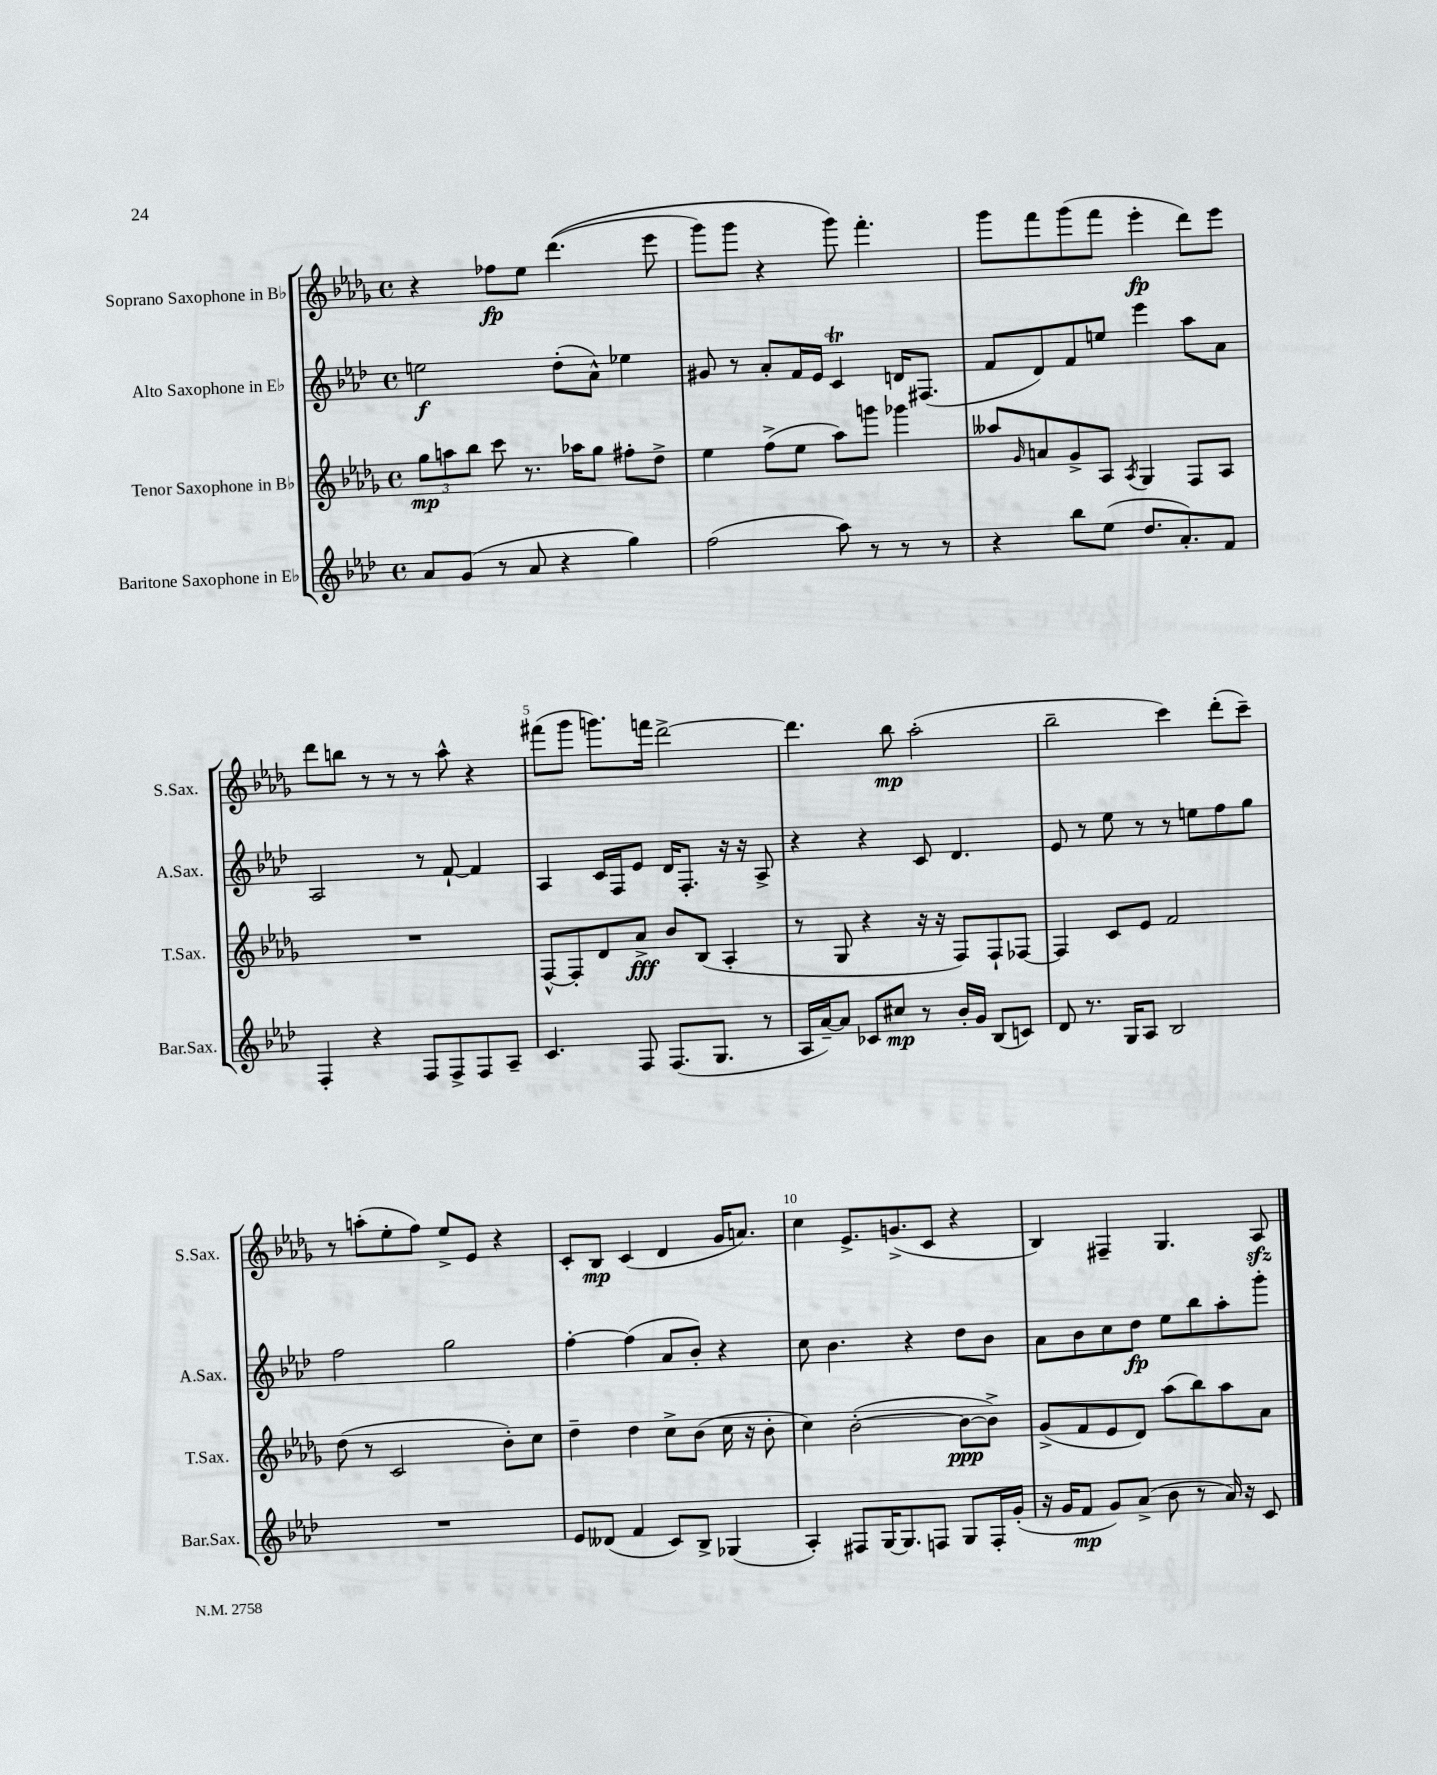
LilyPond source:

<<
\new StaffGroup <<
\new Staff = "s0" \with { instrumentName = "Soprano Saxophone in Bb" shortInstrumentName = "S.Sax." } {
    \clef treble \key des \major \defaultTimeSignature \time 4/4
    r4 fes''8\fp ees''8 des'''4.(\( ees'''8 |
    ges'''8) ges'''8 r4 ges'''8\) f'''4.-. |
    ges'''8 f'''8 ges'''8( f'''8 ees'''4-.\fp des'''8) ees'''8 |
    des'''8 b''8 r8 r8 r8 aes''8-^ r4 |
    fis'''8( ges'''8 g'''8.) f'''16 des'''2~-> |
    des'''4. bes''8\mp aes''2-.( |
    bes''2-- c'''4) des'''8-.( c'''8--) |
    r8 a''8-.( ees''8-. f''8) ees''8-> ees'8 r4 |
    c'8-. bes8\mp c'4( des'4 ges'16 a'8.) |
    c''4 ees'8.-> g'8.->( c'8 r4 |
    bes4) fis4-- ges4. aes8\sfz \bar "|." |
}
\new Staff = "s1" \with { instrumentName = "Alto Saxophone in Eb" shortInstrumentName = "A.Sax." } {
    \clef treble \key aes \major \defaultTimeSignature \time 4/4
    e''2\f des''8-.( aes'8-^) ees''4 |
    gis'8 r8 aes'8-. f'16 ees'16 c'4\trill d'16 fis8.( |
    f'8 des'8) f'8 e''8 ees'''4 aes''8 aes'8 |
    aes2 r8 f'8~-! f'4 |
    aes4 c'16 f16 ees'8 des'16 f8.-. r16 r16 aes8-> |
    r4 r4 c'8 des'4. |
    ees'8 r8 ees''8 r8 r8 e''8 f''8 g''8 |
    f''2 g''2 |
    f''4~-. f''4( aes'8 bes'8-.) r4 |
    c''8 bes'4. r4 des''8 bes'8 |
    aes'8 bes'8 c''8 des''8\fp ees''8 bes''8 aes''8-. g'''8-. \bar "|." |
}
\new Staff = "s2" \with { instrumentName = "Tenor Saxophone in Bb" shortInstrumentName = "T.Sax." } {
    \clef treble \key des \major \defaultTimeSignature \time 4/4
    \tuplet 3/2 { ges''8\mp a''8 bes''8 } c'''8 r8. aes''16 ges''8 fis''8-. des''8-> |
    ees''4 f''8->( ees''8 aes''8) g'''8 ges'''4 |
    aeses''8 \grace { ges'16 } a'8 ges'8-> aes8 \acciaccatura { aes8 } ges4 f8 aes8 |
    R1 |
    f8~-^ f8-. des'8 aes'8->\fff bes'8 bes8( aes4-. |
    r8 ges8 r4 r16 r16 f8) f8-! fes8~ |
    fes4 c'8 ees'8 f'2 |
    des''8( r8 c'2 bes'8-.) c''8 |
    des''4-- des''4 c''8-> bes'8( c''16 r16 bes'8-. |
    c''4) bes'2~-.( bes'8~\ppp bes'8->) |
    ges'8->( f'8 ees'8 des'8) aes''8( bes''8) aes''8 aes'8 \bar "|." |
}
\new Staff = "s3" \with { instrumentName = "Baritone Saxophone in Eb" shortInstrumentName = "Bar.Sax." } {
    \clef treble \key aes \major \defaultTimeSignature \time 4/4
    aes'8 g'8( r8 aes'8 r4 g''4) |
    f''2( aes''8) r8 r8 r8 |
    r4 bes''8 ees''8( des''8. aes'8.-.) f'8 |
    f4-. r4 f8 f8-> f8 aes8-- |
    c'4. f8 f8.( g8. r8 |
    aes16 aes'16~--) aes'8 ces'8 cis''8\mp r8 bes'16-. g'16 bes8( c'8) |
    des'8 r8. g16 aes8 bes2 |
    R1 |
    ees'8 deses'8( f'4 c'8) bes8-> ges4( |
    aes4-.) fis8 g16~ g8. f8 g8 f16-. g'16-.( |
    r16 g'16 f'8\mp g'8) aes'8->( bes'8 r8 aes'16) r16 c'8 \bar "|." |
}
>>
>>
\layout { \context { \Score \override BarNumber.break-visibility = ##(#f #t #t) barNumberVisibility = #(every-nth-bar-number-visible 5) } }
